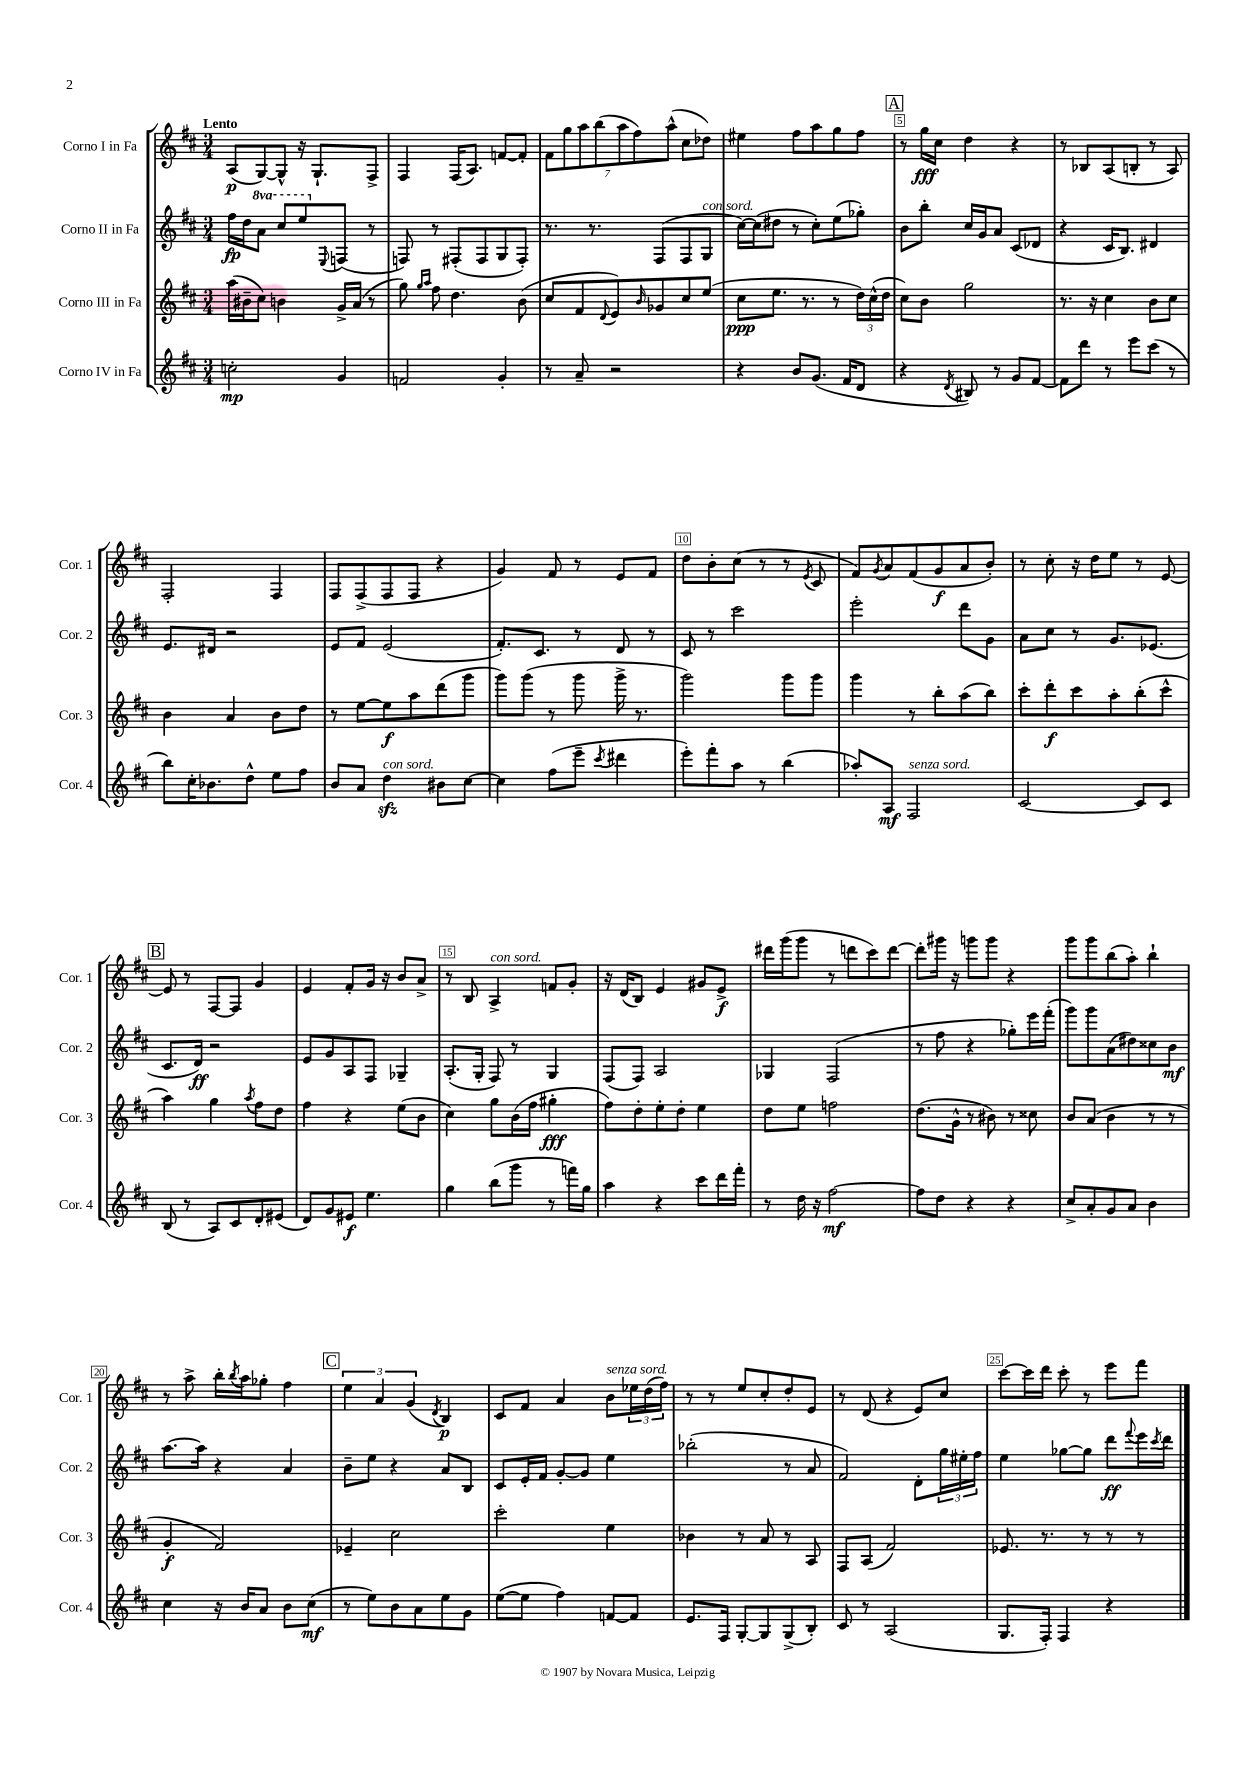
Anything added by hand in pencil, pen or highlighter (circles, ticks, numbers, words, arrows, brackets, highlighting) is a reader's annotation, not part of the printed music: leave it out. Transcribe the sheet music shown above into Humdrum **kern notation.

**kern	**dynam	**kern	**dynam	**kern	**dynam	**kern	**dynam
*part4	*part4	*part3	*part3	*part2	*part2	*part1	*part1
*staff4	*staff4	*staff3	*staff3	*staff2	*staff2	*staff1	*staff1
*I"Corno IV in Fa	*	*I"Corno III in Fa	*	*I"Corno II in Fa	*	*I"Corno I in Fa	*
*I'Cor. 4	*	*I'Cor. 3	*	*I'Cor. 2	*	*I'Cor. 1	*
*clefG2	*	*clefG2	*	*clefG2	*	*clefG2	*
*k[f#c#]	*	*k[f#c#]	*	*k[f#c#]	*	*k[f#c#]	*
*M3/4	*	*M3/4	*	*M3/4	*	*M3/4	*
=1	=1	=1	=1	=1	=1	=1	=1
!	!	!	!	!	!	!LO:TX:a:B:t=Lento	!
2ccn'\	mp	(16aa\LL	.	16ff#\LL	fp	(8A/L	p
.	.	16b#X~\J	.	16dd\J	.	.	.
*	*	*	*	*8va	*	*	*
.	.	8cc#\J)	.	8aa\J	.	[8G/)	.
.	.	4bn\	.	8ccc#/L	.	8G^^/J]	.
.	.	.	.	8eee/	.	16r	.
.	.	.	.	.	.	8.G`/L	.
*	*	*	*	*X8va	*	*	*
.	.	.	.	8qqE/	.	.	.
4g/	.	16g^/LL	.	(8Fn/J	.	.	.
.	.	(16a/JJ	.	.	.	.	.
.	.	8r	.	8r	.	8F#^/J	.
=2	=2	=2	=2	=2	=2	=2	=2
2fn/	.	8gg\)	.	8Fn/)	.	4F#/	.
.	.	16qqgg/LL	.	.	.	.	.
.	.	16qqaa/JJ	.	.	.	.	.
.	.	8ff#\	.	8r	.	.	.
.	.	4.dd\	.	(8F#X'/L	.	(16F#/KL	.
.	.	.	.	.	.	8.A/J)	.
.	.	.	.	8F#/	.	.	.
4g'/	.	.	.	8G/	.	[8fn/L	.
.	.	(8b\	.	8F#'/J)	.	8f'/J]	.
=3	=3	=3	=3	=3	=3	=3	=3
8r	.	8cc#/L	.	8.r	.	14f#\L	.
.	.	.	.	.	.	14gg\	.
8a~/	.	8f#/	.	.	.	.	.
.	.	.	.	.	.	14aa\	.
.	.	.	.	8.r	.	.	.
.	.	.	.	.	.	(14bb\	.
.	.	8qqd/	.	.	.	.	.
2r	.	8e/)	.	.	.	.	.
.	.	.	.	.	.	14aa\	.
.	.	.	.	.	.	14ff#\)	.
.	.	16qqb/	.	.	.	.	.
.	.	8g-X/	.	(8F#/L	.	.	.
.	.	.	.	.	.	(14aa^^\J	.
.	.	8cc#/	.	8F#/	.	8cc#\L	.
!	!	!	!	!LO:TX:a:i:t=con sord.	!	!	!
.	.	(8ee/J	.	8G/J	.	8dd-X\J)	.
=4	=4	=4	=4	=4	=4	=4	=4
4r	.	8cc#\L	ppp	[16cc#\LL)	.	4ee#X\	.
.	.	.	.	(16cc#\J]	.	.	.
.	.	8.ee\J	.	8dd#X\J	.	.	.
8b/L	.	.	.	8r	.	8ff#\L	.
.	.	8.r	.	.	.	.	.
(8.g/J	.	.	.	8cc#'\L)	.	8aa\	.
.	.	8r	.	(8ee\	.	8gg\	.
16f#/KL	.	.	.	.	.	.	.
8d/J	.	24dd\LL)	.	8gg-X'\J)	.	8ff#\J	.
.	.	(24cc#^^\	.	.	.	.	.
.	.	24dd\JJ	.	.	.	.	.
!!LO:REH:place=s1:t=A
=5	=5	=5	=5	=5	=5	=5	=5
4r	.	8cc#\L)	.	8b\L	.	8r	.
.	.	8b\J	.	8bb'\J	.	16gg\LL	fff
.	.	.	.	.	.	16cc#\JJ	.
8qd/	.	.	.	.	.	.	.
8B#X/)	.	2gg\	.	16cc#/LL	.	4dd\	.
.	.	.	.	16g/J	.	.	.
8r	.	.	.	8a/J	.	.	.
8g/L	.	.	.	(8c#/L	.	4r	.
[8f#/J	.	.	.	8d-X/J	.	.	.
=6	=6	=6	=6	=6	=6	=6	=6
8f#\L]	.	8.r	.	4r	.	8r	.
8ddd\J	.	.	.	.	.	8B-X/L	.
.	.	16r	.	.	.	.	.
8r	.	4cc#\	.	16c#/KL	.	(8A/	.
.	.	.	.	8.B/J)	.	.	.
8eee\L	.	.	.	.	.	8Bn'/J	.
(8ccc#\J	.	8b\L	.	4d#X/	.	8r	.
8r	.	8cc#\J	.	.	.	8A/)	.
!!LO:LB:g=z
=7	=7	=7	=7	=7	=7	=7	=7
8bb\L)	.	4b\	.	8.e/L	.	2F#'/	.
16cc#'\K	.	.	.	.	.	.	.
8.b-X\	.	.	.	16d#X/Jk	.	.	.
.	.	4a/	.	2r	.	.	.
8dd^^\J	.	.	.	.	.	.	.
8ee\L	.	8b\L	.	.	.	4F#/	.
8ff#\J	.	8dd\J	.	.	.	.	.
=8	=8	=8	=8	=8	=8	=8	=8
8b/L	.	8r	.	8e/L	.	8F#/L	.
8a/J	.	[8ee\L	.	8f#/J	.	(8F#^/	.
!LO:TX:a:i:t=con sord.	!	!	!	!	!	!	!
4ddzz\	.	8ee\]	f	(2e/	.	8F#/	.
.	.	8aa\	.	.	.	8F#/J	.
8b#X\L	.	(8ddd\	.	.	.	4r	.
[8cc#\J	.	8ggg\J	.	.	.	.	.
=9	=9	=9	=9	=9	=9	=9	=9
4cc#\]	.	8ggg\L)	.	8.f#'/L)	.	4g/)	.
.	.	(8ggg\J	.	.	.	.	.
.	.	.	.	8.c#/J	.	.	.
(8ff#\L	.	8r	.	.	.	8f#/	.
8eee~\J	.	8ggg\	.	8r	.	8r	.
8qccc#/	.	.	.	.	.	.	.
4ddd#X\	.	16ggg^\	.	8d/	.	8e/L	.
.	.	8.r	.	.	.	.	.
.	.	.	.	8r	.	8f#/J	.
=10	=10	=10	=10	=10	=10	=10	=10
8eee'\L)	.	2ggg\)	.	8c#/	.	8dd\L	.
8fff#'\	.	.	.	8r	.	8b'\	.
8aa\J	.	.	.	2ccc#\	.	(8cc#\J	.
8r	.	.	.	.	.	8r	.
(4bb\	.	8ggg\L	.	.	.	8r	.
.	.	.	.	.	.	8qe/	.
.	.	8ggg\J	.	.	.	8c#/	.
=11	=11	=11	=11	=11	=11	=11	=11
8aa-X'/L)	.	4ggg\	.	2eee'\	.	8f#/L)	.
.	.	.	.	.	.	8qg/	.
8A/J	mf	.	.	.	.	8a/	.
!LO:TX:a:i:t=senza sord.	!	!	!	!	!	!	!
2F#/	.	8r	.	.	.	(8f#/	.
.	.	8bb'\L	.	.	.	8g/	f
.	.	(8aa\	.	8ddd\L	.	8a/	.
.	.	8bb\J)	.	8g\J	.	8b'/J)	.
=12	=12	=12	=12	=12	=12	=12	=12
[2c#/	.	8ccc#'\L	.	8a\L	.	8r	.
.	.	8ddd'\	f	8cc#\J	.	8cc#'\	.
.	.	8ccc#\	.	8r	.	16r	.
.	.	.	.	.	.	16dd\KL	.
.	.	8aa'\	.	8.g/L	.	8ee\J	.
8c#/L]	.	(8bb'\	.	.	.	8r	.
.	.	.	.	(8.e-X/J	.	.	.
8c#/J	.	8ccc#^^\J	.	.	.	[8e/	.
!!LO:LB:g=z
!!LO:REH:place=s1:t=B
=13	=13	=13	=13	=13	=13	=13	=13
(8B/	.	4aa\)	.	8.c#/L	.	8e/]	.
8r	.	.	.	.	.	8r	.
.	.	.	.	16d/Jk)	ff	.	.
8A/L)	.	4gg\	.	2r	.	[8F#/L	.
8c#/	.	.	.	.	.	8F#/J]	.
.	.	8qaa/	.	.	.	.	.
8d'/	.	8ff#\L	.	.	.	4g/	.
(8e#X/J	.	8dd\J	.	.	.	.	.
=14	=14	=14	=14	=14	=14	=14	=14
8d/L)	.	4ff#\	.	8e/L	.	4e/	.
8g/	.	.	.	8g/	.	.	.
8e#X/J	f	4r	.	8A/	.	8f#'/L	.
4.ee\	.	.	.	8F#/J	.	16g/Jk	.
.	.	.	.	.	.	16r	.
.	.	(8ee\L	.	4G-X~/	.	8b/L	.
.	.	8b\J	.	.	.	8a^/J	.
=15	=15	=15	=15	=15	=15	=15	=15
4gg\	.	4cc#\)	.	(8.A'/L	.	8r	.
.	.	.	.	.	.	8B/	.
.	.	.	.	16G'/Jk	.	.	.
!	!	!	!	!	!	!LO:TX:a:i:t=con sord.	!
(8bb\L	.	8gg\L	.	8F#/)	.	4A^/	.
8ggg\J	.	(16b\L	.	8r	.	.	.
.	.	16ff#\JJ	.	.	.	.	.
8r	.	4gg#X'\	fff	4G/	.	8fn/L	.
16fffn\LL)	.	.	.	.	.	8g'/J	.
16gg\JJ	.	.	.	.	.	.	.
=16	=16	=16	=16	=16	=16	=16	=16
4aa\	.	8ff#\L)	.	(8F#/L	.	16r	.
.	.	.	.	.	.	(16d/KL	.
.	.	8dd'\	.	8F#/J)	.	8B/J)	.
4r	.	8ee'\	.	2A/	.	4e/	.
.	.	8dd'\J	.	.	.	.	.
8ccc#\L	.	4ee\	.	.	.	8g#X/L	.
16ddd\L	.	.	.	.	.	8e^/J	f
16fff#'\JJ	.	.	.	.	.	.	.
=17	=17	=17	=17	=17	=17	=17	=17
8r	.	8dd\L	.	4G-X/	.	16ddd#X\LL	.
.	.	.	.	.	.	(16ggg\J	.
16dd\	.	8ee\J	.	.	.	8ggg\J	.
16r	.	.	.	.	.	.	.
[2ff#\	mf	2ffn\	.	(2F#/	.	8r	.
.	.	.	.	.	.	8dddn\L	.
.	.	.	.	.	.	8ccc#\)	.
.	.	.	.	.	.	[8ddd\J	.
=18	=18	=18	=18	=18	=18	=18	=18
8ff#\L]	.	(8.dd\L	.	8r	.	8ddd'\L]	.
8dd\J	.	.	.	8ff#\	.	16ggg#X\Jk	.
.	.	16g^^\Jk	.	.	.	16r	.
4r	.	8r	.	4r	.	8gggn\L	.
.	.	8b#X\)	.	.	.	8ggg\J	.
4r	.	8r	.	8gg-X'\L)	.	4r	.
.	.	8cc##X\	.	16eee\L	.	.	.
.	.	.	.	(16fff#'\JJ	.	.	.
=19	=19	=19	=19	=19	=19	=19	=19
8cc#^/L	.	8b/L	.	8ggg\L)	.	8ggg\L	.
8a'/	.	(8a/J	.	8ggg\	.	8ggg\	.
8g/	.	4b\	.	(8a\	.	(8bb\	.
8a/J	.	.	.	8dd#X\)	.	8aa'\J)	.
4b\	.	8r	.	8cc##X\	.	4bb`\	.
.	.	8r	.	8b\J	mf	.	.
!!LO:LB:g=z
=20	=20	=20	=20	=20	=20	=20	=20
4cc#\	.	4g'/	f	[8.aa\L	.	8r	.
.	.	.	.	.	.	8aa^\	.
.	.	.	.	16aa\Jk]	.	.	.
16r	.	2f#/)	.	4r	.	16bb'\LL	.
.	.	.	.	.	.	8qbb/	.
16b/KL	.	.	.	.	.	16aa\J	.
8a/J	.	.	.	.	.	8gg-X'\J	.
8b\L	.	.	.	4a/	.	4ff#\	.
(8cc#\J	mf	.	.	.	.	.	.
!!LO:REH:place=s1:t=C
=21	=21	=21	=21	=21	=21	=21	=21
8r	.	4e-X~/	.	8b~\L	.	6ee\	.
8ee\L)	.	.	.	8ee\J	.	.	.
.	.	.	.	.	.	6a/	.
8b\	.	2cc#\	.	4r	.	.	.
.	.	.	.	.	.	(6g/	.
8a\	.	.	.	.	.	.	.
.	.	.	.	.	.	8qd/	.
8ee\	.	.	.	8a/L	.	4B/)	p
8g\J	.	.	.	8B/J	.	.	.
=22	=22	=22	=22	=22	=22	=22	=22
([8ee\L	.	2ccc#'\	.	8c#/L	.	8c#/L	.
8ee\J]	.	.	.	16e'/L	.	8f#/J	.
.	.	.	.	16f#/JJ	.	.	.
4ff#\)	.	.	.	[8g'/L	.	4a/	.
.	.	.	.	8g/J]	.	.	.
!	!	!	!	!	!	!LO:TX:a:i:t=senza sord.	!
[8fn/L	.	4ee\	.	4ee\	.	8b\L	.
8f/J]	.	.	.	.	.	24ee-X\L	.
.	.	.	.	.	.	(24dd\	.
.	.	.	.	.	.	24ff#\JJ)	.
=23	=23	=23	=23	=23	=23	=23	=23
8.e/L	.	4b-X\	.	(2bb-X'\	.	8r	.
.	.	.	.	.	.	8r	.
16F#/Jk	.	.	.	.	.	.	.
[8G'/L	.	8r	.	.	.	8ee/L	.
8G/]	.	8a/	.	.	.	8cc#'/	.
(8G^/	.	8r	.	8r	.	8dd'/	.
8B'/J)	.	8A/	.	8a/	.	8e/J	.
=24	=24	=24	=24	=24	=24	=24	=24
8c#/	.	8F#/L	.	2f#/)	.	8r	.
8r	.	(8A/J	.	.	.	(8d/	.
(2A/	.	2f#/)	.	.	.	4r	.
.	.	.	.	8d'\L	.	8e/L)	.
.	.	.	.	24gg\L	.	8cc#/J	.
.	.	.	.	24ee#X'\	.	.	.
.	.	.	.	24ff#\JJ	.	.	.
=25	=25	=25	=25	=25	=25	=25	=25
8.G/L	.	8.e-X/	.	4ee\	.	[8ccc#\L	.
.	.	.	.	.	.	16ccc#\L]	.
16F#'/Jk)	.	8.r	.	.	.	16ddd\JJ	.
4F#/	.	.	.	[8gg-X\L	.	8ccc#'\	.
.	.	8r	.	8gg-\J]	.	8r	.
4r	.	8r	.	8ddd\L	ff	8eee\L	.
.	.	.	.	8qqfff#/	.	.	.
.	.	8r	.	16eee\L	.	8fff#\J	.
.	.	.	.	8qccc#/	.	.	.
.	.	.	.	16ddd\JJ	.	.	.
==	==	==	==	==	==	==	==
*-	*-	*-	*-	*-	*-	*-	*-
